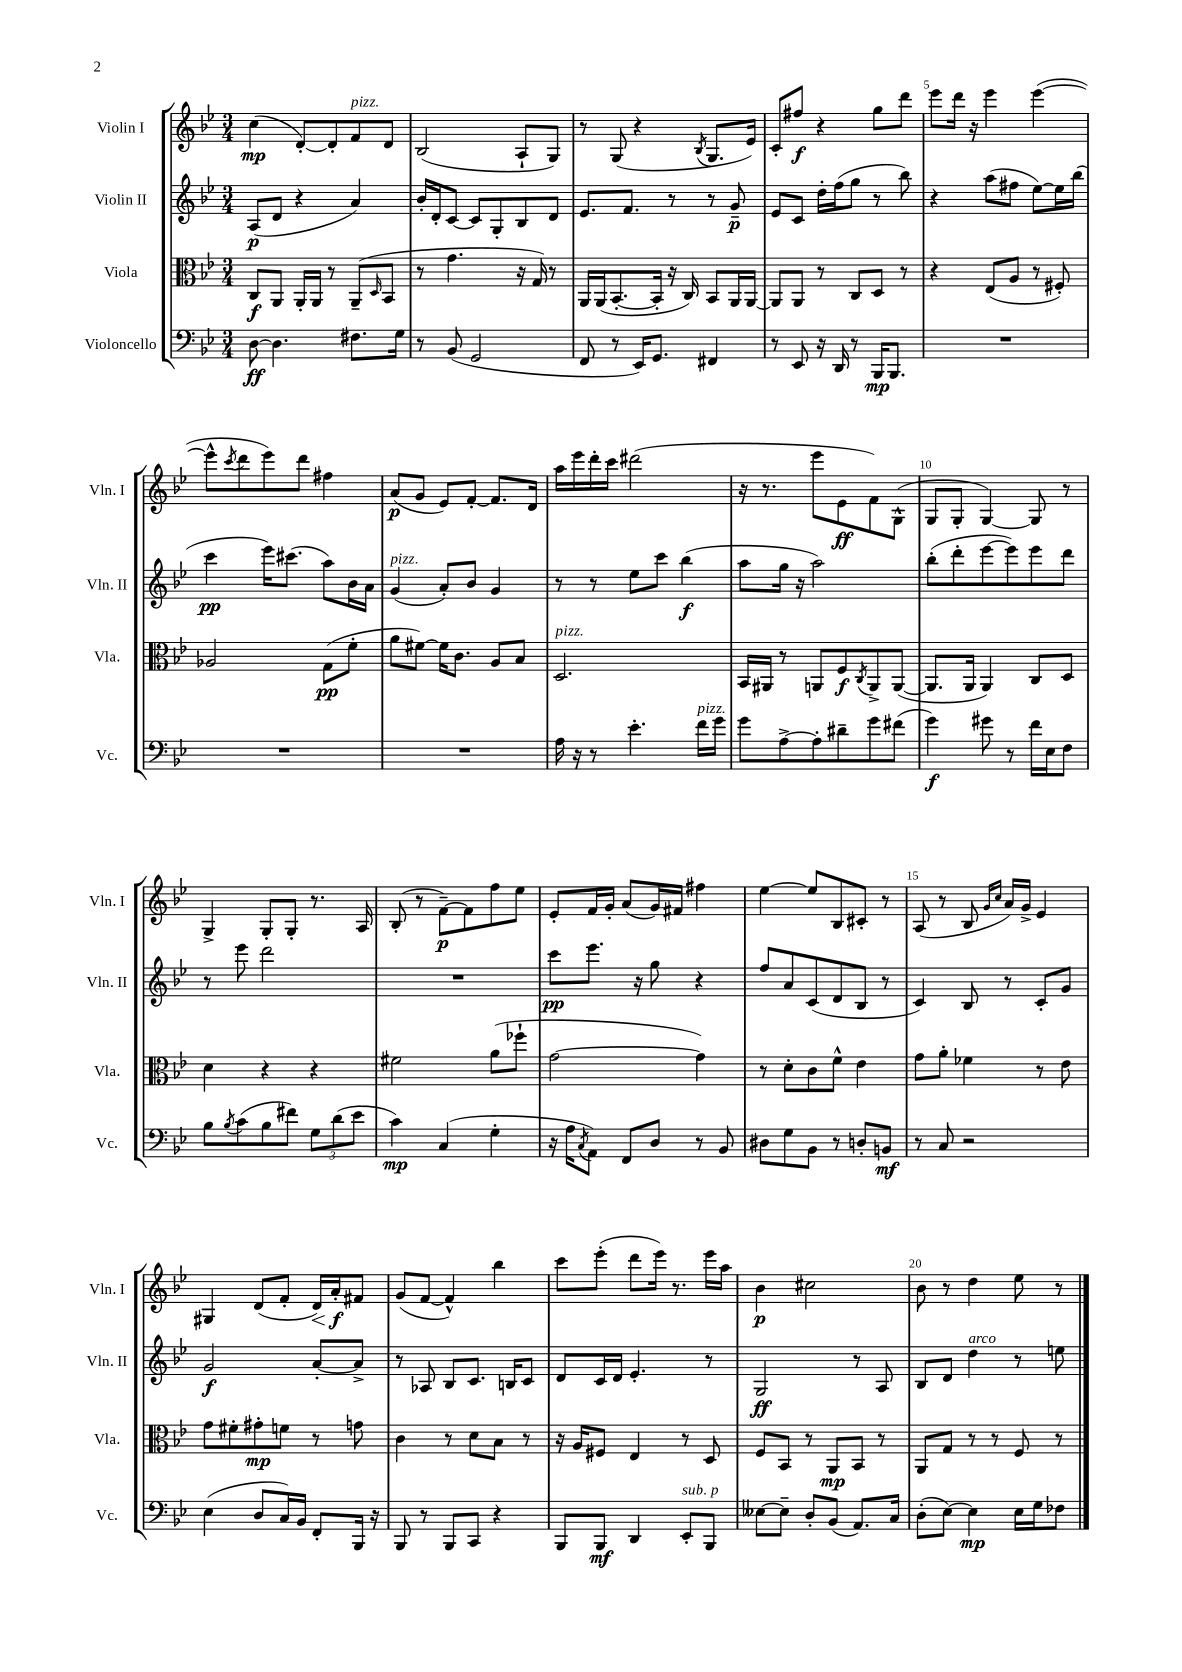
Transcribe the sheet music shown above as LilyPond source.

<<
\new StaffGroup <<
\new Staff = "s0" \with { instrumentName = "Violin I" shortInstrumentName = "Vln. I" } {
    \clef treble \key bes \major \numericTimeSignature \time 3/4
    c''4\mp( d'8~-.) d'8-. f'8^\markup { \italic "pizz." } d'8 |
    bes2( a8-! g8) |
    r8 g8( r4 \acciaccatura { bes8 } g8. ees'16) |
    c'8-. fis''8\f r4 g''8 d'''8 |
    ees'''8 d'''16 r16 ees'''4 ees'''4~( |
    ees'''8-^ \acciaccatura { c'''8 } d'''8 ees'''8) d'''8 fis''4 |
    a'8\p( g'8 ees'8) f'8~-. f'8. d'16 |
    a''16 ees'''16 d'''16-. c'''16 dis'''2( |
    r16 r8. ees'''8 ees'8\ff f'8) g8-^( |
    g8 g8-. g4~) g8 r8 |
    g4-> g8-. g8-. r8. a16 |
    bes8-.( r8 f'8~--\p) f'8 f''8 ees''8 |
    ees'8-. f'16 g'16-. a'8( g'16) fis'16 fis''4 |
    ees''4~ ees''8 bes8 cis'8-. r8 |
    a8( r8 bes8 \grace { g'16 c''16 } a'16) g'16-> ees'4 |
    gis4 d'8( f'8-. d'16\<) a'16-.\f\! fis'8 |
    g'8( f'8~ f'4-^) bes''4 |
    c'''8 ees'''8-.( d'''8 ees'''16) r8. ees'''16 a''16 |
    bes'4\p cis''2 |
    bes'8 r8 d''4 ees''8 r8 \bar "|." |
}
\new Staff = "s1" \with { instrumentName = "Violin II" shortInstrumentName = "Vln. II" } {
    \clef treble \key bes \major \numericTimeSignature \time 3/4
    a8\p( d'8 r4 a'4) |
    bes'16-. d'16-. c'8~ c'8 g8-. bes8 d'8 |
    ees'8. f'8. r8 r8 g'8--\p |
    ees'8 c'8 d''16-. f''16( g''8 r8 bes''8) |
    r4 a''8( fis''8 ees''8~) ees''16 bes''16( |
    c'''4\pp ees'''16) cis'''8.( a''8) bes'16 a'16 |
    g'4^\markup { \italic "pizz." }( a'8-.) bes'8 g'4 |
    r8 r8 ees''8 c'''8 bes''4\f( |
    a''8 g''16 r16 a''2) |
    bes''8-.( d'''8-. ees'''8~ ees'''8) ees'''8 d'''8 |
    r8 ees'''8 d'''2 |
    R2. |
    c'''8\pp ees'''8. r16 g''8 r4 |
    f''8 a'8 c'8( d'8 bes8 r8 |
    c'4) bes8 r8 c'8-. g'8 |
    g'2\f a'8~-. a'8-> |
    r8 aes8 bes8 c'8. b16 c'8 |
    d'8 c'16 d'16 ees'4.-. r8 |
    g2\ff r8 a8 |
    bes8 d'8 d''4^\markup { \italic "arco" } r8 e''8 \bar "|." |
}
\new Staff = "s2" \with { instrumentName = "Viola" shortInstrumentName = "Vla." } {
    \clef alto \key bes \major \numericTimeSignature \time 3/4
    c8\f a,8 a,16-. a,16 r8 a,8--( \grace { d16 } bes,8 |
    r8 g'4. r16 g16) r8 |
    a,16 a,16( bes,8.~-. bes,16-. r16 c16) bes,8 a,16 a,16~ |
    a,8 a,8 r8 c8 d8 r8 |
    r4 ees8( a8 r8 fis8-.) |
    aes2 g8\pp( f'8-. |
    a'8 fis'8~) fis'16 c'8. a8 bes8 |
    d2.^\markup { \italic "pizz." } |
    bes,16 ais,16 r8 a,8 f8\f \acciaccatura { c8 } a,8-> a,8~( |
    a,8. a,16 a,4) c8 d8 |
    d'4 r4 r4 |
    fis'2 a'8( fes''8-! |
    g'2~ g'4) |
    r8 d'8-. c'8 f'8-^ ees'4 |
    g'8 a'8-. fes'4 r8 ees'8 |
    g'8 fis'8-. gis'8-.\mp f'8 r8 g'8 |
    c'4 r8 d'8 bes8 r8 |
    r16 a16 fis8 ees4 r8 d8 |
    f8 bes,8 r8 a,8\mp bes,8 r8 |
    a,8 g8 r8 r8 f8 r8 \bar "|." |
}
\new Staff = "s3" \with { instrumentName = "Violoncello" shortInstrumentName = "Vc." } {
    \clef bass \key bes \major \numericTimeSignature \time 3/4
    d8~\ff d4. fis8. g16 |
    r8 bes,8( g,2 |
    f,8 r8 ees,16) g,8. fis,4 |
    r8 ees,8 r16 d,16 r8 bes,,16\mp bes,,8. |
    R2. |
    R2. |
    R2. |
    a16 r16 r8 ees'4.-. f'16^\markup { \italic "pizz." } g'16 |
    g'8 a8~-> a8-. dis'8-- g'8 fis'8( |
    g'4\f) gis'8 r8 f'16 ees16 f8 |
    bes8 \acciaccatura { bes8 } c'8( bes8 fis'8) \tuplet 3/2 { g8 d'8( ees'8 } |
    c'4\mp) c4( g4-. |
    r16 a16 \acciaccatura { c8 } a,8) f,8 d8 r8 bes,8 |
    dis8 g8 bes,8 r8 d8-. b,8\mf |
    r8 c8 r2 |
    ees4( d8 c16) bes,16 f,8-. bes,,16 r16 |
    bes,,8 r8 bes,,8 c,8 r4 |
    bes,,8 bes,,8\mf d,4 ees,8-.^\markup { \italic "sub. p" } bes,,8 |
    eeses8~ eeses8-- d8-. bes,8( a,8.) c16 |
    d8-.( ees8~) ees4\mp ees16 g16 fes8 \bar "|." |
}
>>
>>
\layout { \context { \Score \override BarNumber.break-visibility = ##(#f #t #t) barNumberVisibility = #(every-nth-bar-number-visible 5) } }
